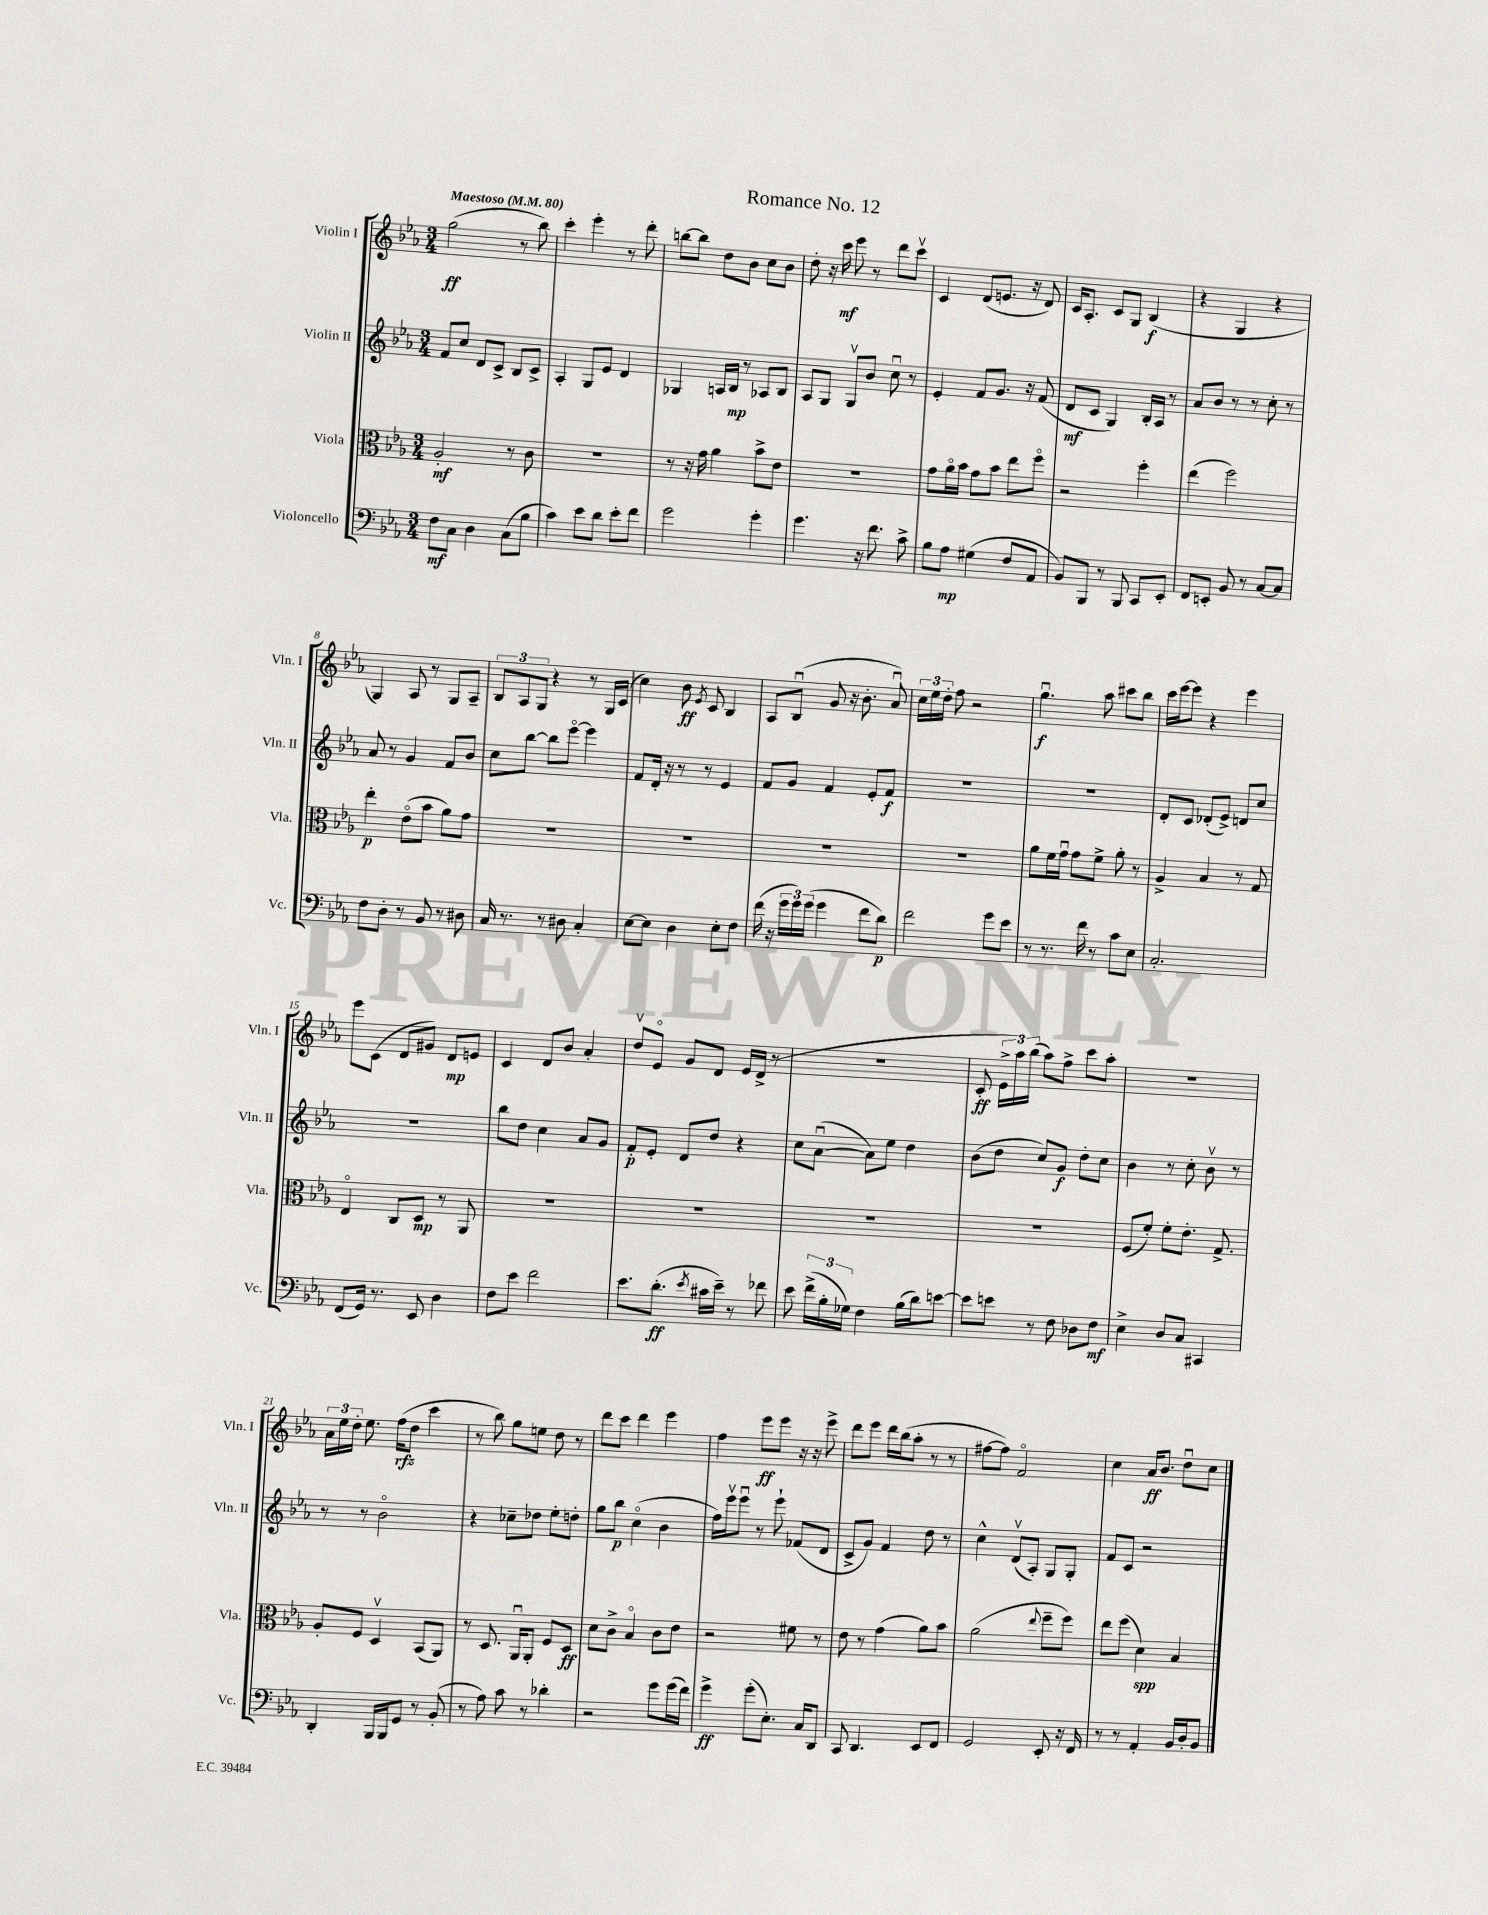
\header { title = "Romance No. 12" }
<<
\new StaffGroup <<
\new Staff = "s0" \with { instrumentName = "Violin I" shortInstrumentName = "Vln. I" } {
    \clef treble \key ees \major \numericTimeSignature \time 3/4 \tempo "Maestoso" 4 = 80
    \autoBeamOff g''2\ff( r8 bes''8) |
    c'''4-. ees'''4-. r8 d'''8-. |
    b''8[~ b''8] d''8[ bes'8] c''8[ bes'8] |
    d''8-. r16 c'''16\mf ees'''8 r8 d'''8[ c'''8]\upbow |
    c'4 d'8[( e'8.] r16 d'8) |
    c'16[ aes8.]-. c'8[ g8] bes4\f( |
    r4 g4 r4 |
    g4) aes8 r8 g8[ aes8]-- |
    \tuplet 3/2 { bes8[ aes8 g8] } r4 r8 g16[ c'16]( |
    c''4) bes'8\ff \acciaccatura { ees'8 } c'8 bes4 |
    aes8[ bes8]\downbow( g'8 r16 bes'8.-. aes'8\downbow) |
    \tuplet 3/2 { c''16[ ees''16 d''16]-. } f''8 r2 |
    g''4.\downbow\f aes''8 cis'''8[ bes''8] |
    c'''16[ ees'''16~ ees'''8] r4 ees'''4 |
    ees'''8[ c'8]( d'8[ gis'8]) d'8[\mp e'8] |
    c'4 d'8[ bes'8] aes'4-. |
    d''8[\upbow ees'8]\flageolet g'8[ d'8] ees'16[ d'16]->( r8 |
    R2. |
    c'8-.\ff \tuplet 3/2 { ees'16[-> aes''16) bes''16]( } aes''8[) f''8]-> c'''8[ aes''8]-. |
    R2. |
    \tuplet 3/2 { aes'16[ ees''16 d''16]-. } ees''8. f''16[\rfz( d''8] c'''4 |
    r8 bes''8) g''8[ e''8] d''8 r8 |
    d'''8[ c'''8] d'''4 ees'''4 |
    f''4 ees'''8[\ff ees'''8] r16 r16 ees'''8-> |
    d'''8[ ees'''8] d'''16[ bes''16( aes''8]-. r8 r8 |
    fis''8[~ fis''8]) f'2\flageolet |
    c''4 aes'16[\ff bes'8.] d''8[\downbow c''8] \bar "|." |
}
\new Staff = "s1" \with { instrumentName = "Violin II" shortInstrumentName = "Vln. II" } {
    \clef treble \key ees \major \numericTimeSignature \time 3/4
    \autoBeamOff f'8[ c''8] d'8[ c'8]-> bes8[ c'8]-> |
    aes4-. g8[ ees'8] d'4 |
    ges4 a16[ bes16]\mp r8 aes8[ bes8] |
    aes8[ g8] g8[\upbow bes'8] c''8\downbow r8 |
    ees'4-. f'8[ g'8.] r16 f'8( |
    d'8[\mf c'8] g4) bes16[-. aes16] r8 |
    aes'8[ bes'8] r8 r8 c''8-. r8 |
    aes'8 r8 g'4 f'8[ bes'8] |
    c''8[ bes''8]~ bes''8[ ees'''8]~\flageolet ees'''4 |
    f'8[ d'16]-. r16 r8 r8 ees'4 |
    f'8[ g'8] f'4 ees'8[-. f'8]\f |
    R2. |
    R2. |
    d'8[-. c'8] des'8[-.( ees'8]->) d'8[ c''8] |
    R2. |
    bes''8[ d''8] c''4 aes'8[ g'8] |
    f'8[-.\p ees'8]-. d'8[ d''8] r4 |
    c''8[ aes'8]~\downbow( aes'8[) ees''8] d''4 |
    bes'8[( d''8] c''8[) g'8]\f d''8[-. c''8] |
    bes'4 r8 c''8-. bes'8\upbow r8 |
    r8 r8 bes'2\flageolet |
    r4 ces''8[-- des''8] ees''8[-. d''8]-. |
    g''8[ bes''8]\p c''4\flageolet( bes'4 |
    f''16[) ees'''16\upbow ees'''8]\downbow r8 ees'''8-! fes'8[( d'8] |
    c'8[-> g'8]) f'4 d''8 r8 |
    c''4-^ d'8[\upbow( aes8]-.) g8[ g8]-. |
    f'8[ c'8] r2 \bar "|." |
}
\new Staff = "s2" \with { instrumentName = "Viola" shortInstrumentName = "Vla." } {
    \clef alto \key ees \major \numericTimeSignature \time 3/4
    \autoBeamOff aes2-.\mf r8 c'8 |
    R2. |
    r8 r16 g'16 aes'4 bes'8[-> ees'8] |
    R2. |
    g'8[ aes'16\flageolet bes'16] g'8[ bes'8] ees''8[ f''8]\flageolet |
    r2 f''4-. |
    ees''4( f''2) |
    ees''4-.\p ees'8[\flageolet( bes'8] aes'8[) g'8] |
    R2. |
    R2. |
    R2. |
    R2. |
    aes'8[ f'16 g'16]\downbow g'8[ f'8]-> aes'8-. r8 |
    aes4-> bes4 r8 g8 |
    ees4\flageolet c8[ d8]\mp r8 aes,8 |
    R2. |
    R2. |
    R2. |
    R2. |
    f8[( f'8]-.) f'8[-. ees'8.]-. g8.-> |
    aes8[-. f8] d4\upbow bes,8[( aes,8]) |
    r8 d8. aes,16[\downbow aes,8]-. f8[ d8]\ff |
    d'8[ c'8]-> bes4\flageolet c'8[ ees'8] |
    r2 fis'8 r8 |
    ees'8 r8 g'4( aes'8[) bes'8] |
    aes'2( \appoggiatura { ees''8 } f''8[-- f''8]) |
    ees''8[ f''8]( d'4\spp) bes4 \bar "|." |
}
\new Staff = "s3" \with { instrumentName = "Violoncello" shortInstrumentName = "Vc." } {
    \clef bass \key ees \major \numericTimeSignature \time 3/4
    \autoBeamOff f8[\mf c8] d4 c8[( bes8] |
    c'4) ees'8[ d'8] ees'8[-. f'8] |
    g'2 g'4-. |
    g'4. r16 f'8. c'8-> |
    bes8[ aes8]\mp gis4( f8[ aes,8] |
    bes,8[) bes,,8] r8 bes,,8 c,8[ ees,8]-. |
    f,8[ e,8]-. bes,8 r8 c8[~ c8] |
    f8[ d8]-. r8 bes,8 r8 dis8 |
    c16 r8. r8 dis8 c4-. |
    ees8[~ ees8] d4 ees8[-. f8] |
    f'16( r16 \tuplet 3/2 { g'16[ g'16) g'16]( } g'4 f'8[ d'8]\p) |
    f'2 g'8[ ees'8] |
    r8 r8. f'16 r8 c'8[ ees8] |
    c2.-. |
    f,8[( g,16]) r8. ees,8 d4 |
    f8[ ees'8] f'2 |
    ees'8.[ d'8.]-.\ff( \acciaccatura { ees'8 } cis'16[ ees'16]--) r8 fes'8 |
    ees'8 \tuplet 3/2 { f'16[->( bes16-. ges16]) } f4 bes16[( d'16) e'8]~ |
    e'8[ e'8] r8 f8 des8[ f8]\mf |
    ees4-> d8[ c8] cis,4 |
    d,4-. bes,,16[ bes,,16 g,8] r8 bes,8-.( |
    r8 aes8) c'8 r8 des'4-. |
    r2 g'8[ g'16( f'16]) |
    g'4->\ff g'8[-.( ees8.]-.) c16[ d,8] |
    c,8 d,4. ees,8[ f,8] |
    g,2 ees,8-. r16 f,16 |
    r8 r8 aes,4-. bes,16[ d16-. bes,8] \bar "|." |
}
>>
>>
